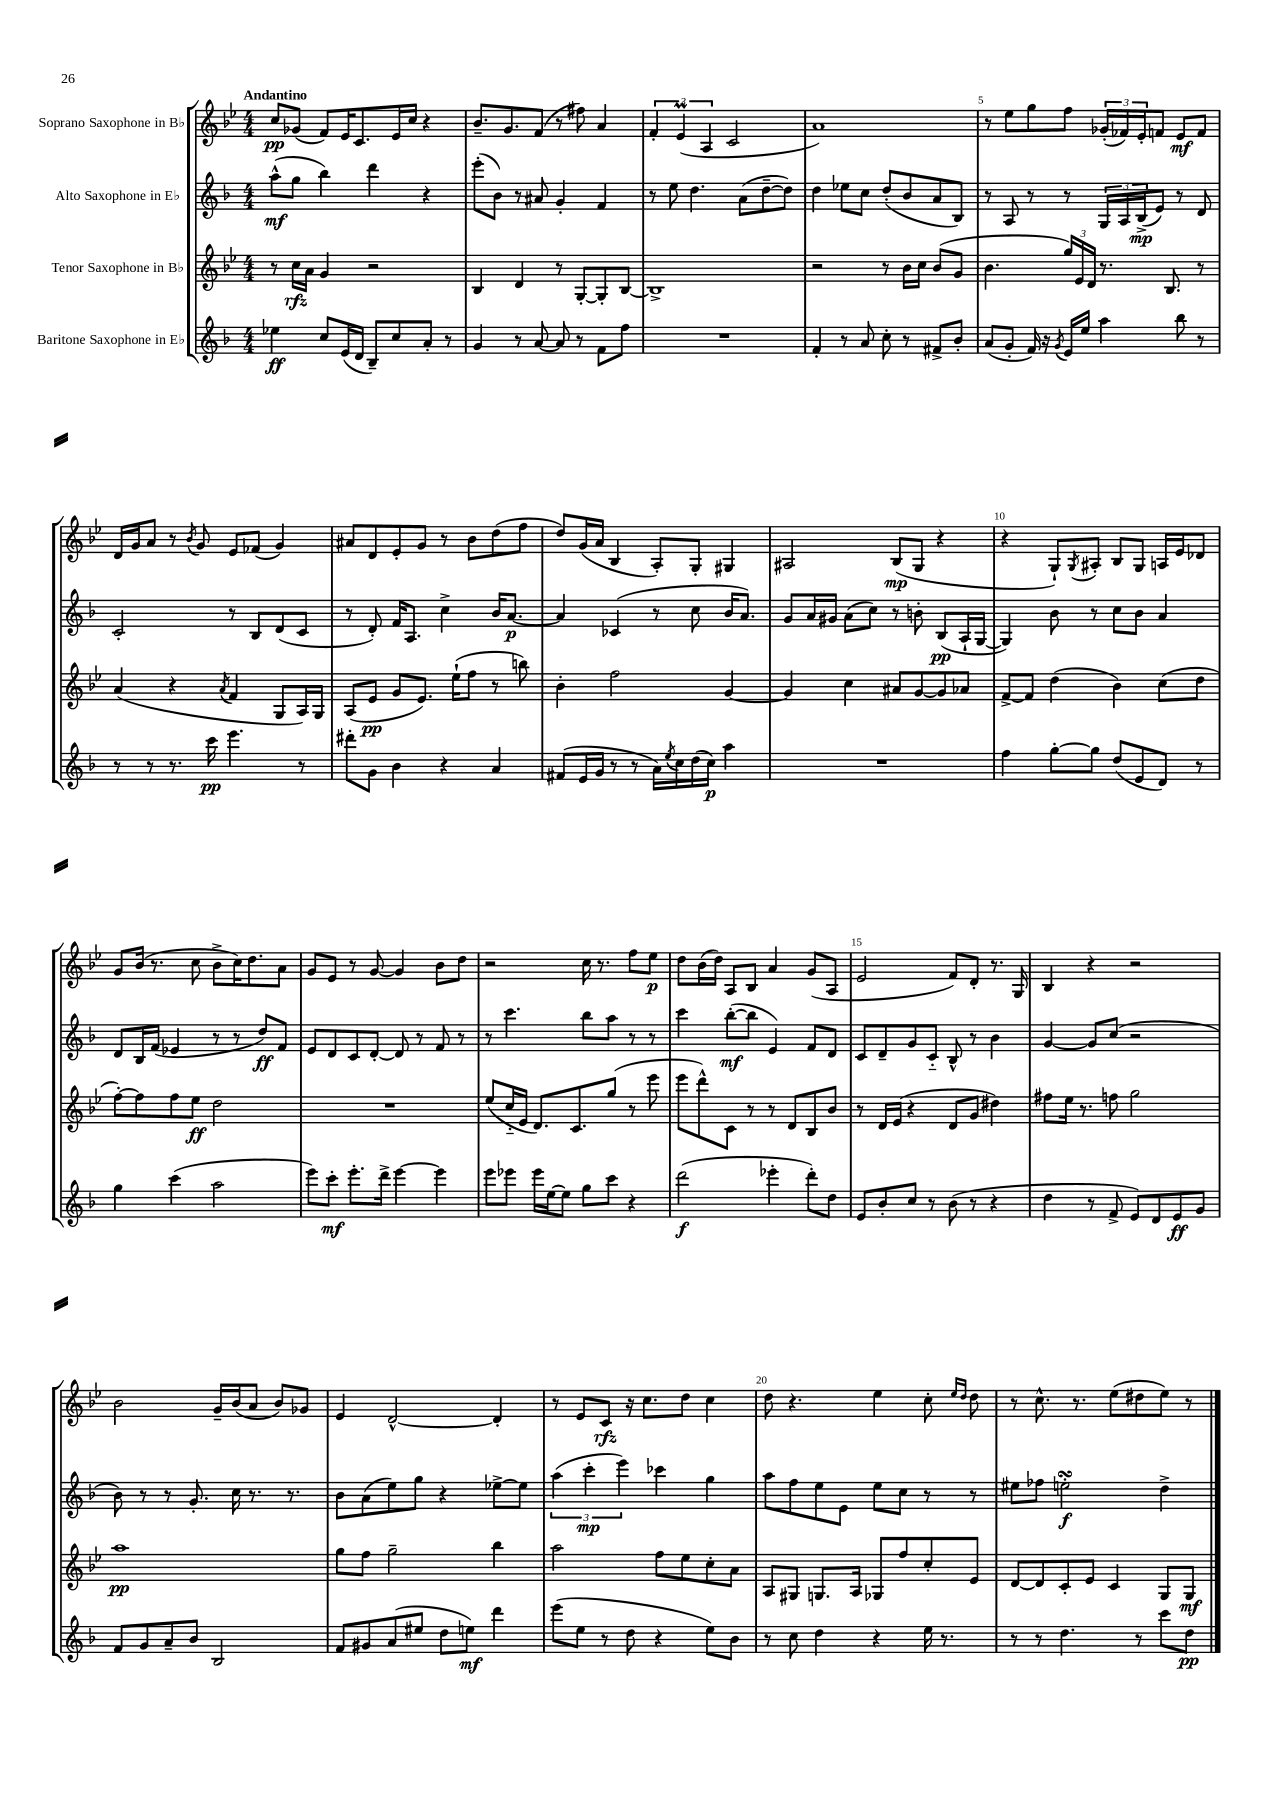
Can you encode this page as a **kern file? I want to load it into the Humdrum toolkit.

**kern	**dynam	**kern	**dynam	**kern	**dynam	**kern	**dynam
*part4	*part4	*part3	*part3	*part2	*part2	*part1	*part1
*staff4	*staff4	*staff3	*staff3	*staff2	*staff2	*staff1	*staff1
*I"Baritone Saxophone in E♭	*	*I"Tenor Saxophone in B♭	*	*I"Alto Saxophone in E♭	*	*I"Soprano Saxophone in B♭	*
*clefG2	*	*clefG2	*	*clefG2	*	*clefG2	*
*k[b-]	*	*k[b-e-]	*	*k[b-]	*	*k[b-e-]	*
*M4/4	*	*M4/4	*	*M4/4	*	*M4/4	*
=1	=1	=1	=1	=1	=1	=1	=1
!	!	!	!	!	!	!LO:TX:a:B:t=Andantino	!
4ee-X\	ff	8r	.	(8aa^^\L	mf	8cc/L	pp
.	.	16cc\LL	rfz	8gg\J	.	(8g-X/J	.
.	.	16a\JJ	.	.	.	.	.
8cc/L	.	4g/	.	4bb-\)	.	8f/L)	.
(16e/L	.	.	.	.	.	16e-/K	.
16d/JJ	.	.	.	.	.	8.c/	.
8B-~/L)	.	2r	.	4ddd\	.	.	.
8cc/	.	.	.	.	.	16e-/L	.
.	.	.	.	.	.	16cc/JJ	.
8a'/J	.	.	.	4r	.	4r	.
8r	.	.	.	.	.	.	.
=2	=2	=2	=2	=2	=2	=2	=2
4g/	.	4B-/	.	(8eee'\L	.	8.b-~/L	.
.	.	.	.	8b-\J)	.	.	.
.	.	.	.	.	.	8.g/	.
8r	.	4d/	.	8r	.	.	.
[8a/	.	.	.	8a#X/	.	(8f/J	.
8a/]	.	8r	.	4g'/	.	8r	.
8r	.	[8G'/L	.	.	.	8ff#X\)	.
8f\L	.	8G'/]	.	4f/	.	4a/	.
8ff\J	.	[8B-/J	.	.	.	.	.
=3	=3	=3	=3	=3	=3	=3	=3
1r	.	1B-^]	.	8r	.	6f'/	.
.	.	.	.	8ee\	.	.	.
.	.	.	.	.	.	(6e-M/	.
.	.	.	.	4.dd\	.	.	.
.	.	.	.	.	.	6A/	.
.	.	.	.	.	.	2c/	.
.	.	.	.	(8a\L	.	.	.
.	.	.	.	[8dd~\	.	.	.
.	.	.	.	8dd\J])	.	.	.
=4	=4	=4	=4	=4	=4	=4	=4
4f'/	.	2r	.	4dd\	.	1a)	.
8r	.	.	.	8ee-X\L	.	.	.
8a/	.	.	.	8cc\J	.	.	.
8cc'\	.	8r	.	(8dd'/L	.	.	.
8r	.	16b-\LL	.	8b-/	.	.	.
.	.	16cc\JJ	.	.	.	.	.
8f#X^/L	.	(8b-/L	.	8a/	.	.	.
8b-'/J	.	8g/J	.	8B-/J)	.	.	.
=5	=5	=5	=5	=5	=5	=5	=5
(8a/L	.	4.b-\	.	8r	.	8r	.
8g'/J	.	.	.	8A/	.	8ee-\L	.
16f/)	.	.	.	8r	.	8gg\	.
16r	.	.	.	.	.	.	.
8qg/	.	.	.	.	.	.	.
16e/LL	.	24gg/LL)	.	8r	.	8ff\J	.
.	.	24e-/	.	.	.	.	.
16ee/JJ	.	.	.	.	.	.	.
.	.	24d/JJ	.	.	.	.	.
4aa\	.	8.r	.	24G/LL	.	(24g-X'/LL	.
.	.	.	.	24A/	.	24f-X/)	.
.	.	.	.	(24B-^/J	mp	24e-'/J	.
.	.	.	.	8e/J)	.	8fn/J	.
.	.	8.B-/	.	.	.	.	.
8bb-\	.	.	.	8r	.	8e-/L	mf
8r	.	8r	.	8d/	.	8f/J	.
!!LO:LB:g=z
=6	=6	=6	=6	=6	=6	=6	=6
8r	.	(4a/	.	2c'/	.	16d/LL	.
.	.	.	.	.	.	16g/J	.
8r	.	.	.	.	.	8a/J	.
8.r	.	4r	.	.	.	8r	.
.	.	.	.	.	.	8qb-/	.
.	.	.	.	.	.	8g/	.
16ccc\	pp	.	.	.	.	.	.
.	.	8qa/	.	.	.	.	.
4.eee\	.	4f/	.	8r	.	8e-/L	.
.	.	.	.	8B-/L	.	(8f-X/J	.
.	.	8G/L	.	(8d/	.	4g/)	.
8r	.	16A/L)	.	8c/J	.	.	.
.	.	16G/JJ	.	.	.	.	.
=7	=7	=7	=7	=7	=7	=7	=7
8ddd#X'\L	.	(8A/L	.	8r	.	8a#X/L	.
8g\J	.	8e-/J	pp	8d'/)	.	8d/	.
4b-\	.	8g/L	.	16f/KL	.	8e-'/	.
.	.	.	.	8.A/J	.	.	.
.	.	8.e-/J)	.	.	.	8g/J	.
4r	.	.	.	4cc^\	.	8r	.
.	.	(16ee-`\KL	.	.	.	.	.
.	.	8ff\J	.	.	.	8b-\L	.
4a/	.	8r	.	16b-/KL	.	(8dd\	.
.	.	.	.	[8.a/J	p	.	.
.	.	8bbn\)	.	.	.	8ff\J	.
=8	=8	=8	=8	=8	=8	=8	=8
(8f#X/L	.	4b-'\	.	4a/]	.	8dd/L)	.
16e/L	.	.	.	.	.	(16g/L	.
16g/JJ	.	.	.	.	.	16a/JJ	.
8r	.	2ff\	.	(4c-X/	.	4B-/	.
8r	.	.	.	.	.	.	.
16a\LL)	.	.	.	8r	.	8A'/L)	.
8qee/	.	.	.	.	.	.	.
16cc\	.	.	.	.	.	.	.
(16dd\	.	.	.	8cc\	.	8G'/J	.
16cc\JJ)	p	.	.	.	.	.	.
4aa\	.	[4g/	.	16b-/KL	.	4G#X/	.
.	.	.	.	8.a/J)	.	.	.
=9	=9	=9	=9	=9	=9	=9	=9
1r	.	4g/]	.	8g/L	.	2A#X/	.
.	.	.	.	16a/L	.	.	.
.	.	.	.	16g#X/JJ	.	.	.
.	.	4cc\	.	(8a\L	.	.	.
.	.	.	.	8cc\J)	.	.	.
.	.	8a#X/L	.	8r	.	(8B-/L	mp
.	.	[8g/	.	8bn'\	.	8G/J	.
.	.	8g/]	.	(8B-/L	pp	4r	.
.	.	8a-X/J	.	16A`/L	.	.	.
.	.	.	.	[16G/JJ	.	.	.
=10	=10	=10	=10	=10	=10	=10	=10
4ff\	.	[8f^/L	.	4G/])	.	4r	.
.	.	8f/J]	.	.	.	.	.
[8gg'\L	.	(4dd\	.	8b-\	.	8G`/L)	.
.	.	.	.	.	.	8qG/	.
8gg\J]	.	.	.	8r	.	8A#X'/J	.
(8dd/L	.	4b-\)	.	8cc\L	.	8B-/L	.
8e/	.	.	.	8b-\J	.	8G/J	.
8d/J)	.	(8cc\L	.	4a/	.	16An/LL	.
.	.	.	.	.	.	16e-/J	.
8r	.	8dd\J	.	.	.	8d-X/J	.
!!LO:LB:g=z
=11	=11	=11	=11	=11	=11	=11	=11
4gg\	.	[8ff'\L)	.	8d/L	.	8g/L	.
.	.	8ff\]	.	16B-/L	.	(16b-/Jk	.
.	.	.	.	(16f/JJ	.	8.r	.
(4ccc\	.	8ff\	.	4e-X/	.	.	.
.	.	8ee-\J	ff	.	.	8cc\	.
2aa\	.	2dd\	.	8r	.	8b-^\L	.
.	.	.	.	8r	.	16cc\K)	.
.	.	.	.	.	.	8.dd\	.
.	.	.	.	8dd/L)	ff	.	.
.	.	.	.	8f/J	.	8a\J	.
=12	=12	=12	=12	=12	=12	=12	=12
8eee\L)	.	1r	.	8e/L	.	8g/L	.
8ccc'\J	mf	.	.	8d/	.	8e-/J	.
8.eee'\L	.	.	.	8c/	.	8r	.
.	.	.	.	[8d'/J	.	[8g/	.
16ddd^\Jk	.	.	.	.	.	.	.
[4eee\	.	.	.	8d/]	.	4g/]	.
.	.	.	.	8r	.	.	.
4eee\]	.	.	.	8f/	.	8b-\L	.
.	.	.	.	8r	.	8dd\J	.
=13	=13	=13	=13	=13	=13	=13	=13
8eee\L	.	(8ee-/L	.	8r	.	2r	.
8eee-X\J	.	16cc/L	.	4.ccc\	.	.	.
.	.	16e-/JJ	.	.	.	.	.
16eee-\LL	.	8.d/L)	.	.	.	.	.
[16ee\J	.	.	.	.	.	.	.
8ee\J]	.	.	.	.	.	.	.
.	.	8.c/	.	.	.	.	.
8gg\L	.	.	.	8bb-\L	.	16cc\	.
.	.	.	.	.	.	8.r	.
8ccc\J	.	(8gg/J	.	8aa\J	.	.	.
4r	.	8r	.	8r	.	8ff\L	.
.	.	8eee-\	.	8r	.	8ee-\J	p
=14	=14	=14	=14	=14	=14	=14	=14
(2ddd\	f	8eee-\L	.	4ccc\	.	8dd\L	.
.	.	8ddd^^\)	.	.	.	(16b-\L	.
.	.	.	.	.	.	16dd\JJ)	.
.	.	8c\J	.	([8bb-'\L	mf	8A/L	.
.	.	8r	.	8bb-\J]	.	8B-/J	.
4eee-X'\	.	8r	.	4e/)	.	4a/	.
.	.	8d/L	.	.	.	.	.
8ddd'\L)	.	8B-/	.	8f/L	.	(8g/L	.
8dd\J	.	8b-/J	.	8d/J	.	8A/J	.
=15	=15	=15	=15	=15	=15	=15	=15
8e/L	.	8r	.	8c/L	.	2e-/	.
8b-'/	.	16d/LL	.	8d~/	.	.	.
.	.	(16e-/JJ	.	.	.	.	.
8cc/J	.	4r	.	8g/	.	.	.
8r	.	.	.	8c/J	.	.	.
(8b-\	.	8d/L	.	8B-^^/	.	8f/L)	.
8r	.	8g/J	.	8r	.	8d'/J	.
4r	.	4dd#X\)	.	4b-\	.	8.r	.
.	.	.	.	.	.	16G/	.
=16	=16	=16	=16	=16	=16	=16	=16
4dd\	.	8ff#X\L	.	[4g/	.	4B-/	.
.	.	16ee-\Jk	.	.	.	.	.
.	.	8.r	.	.	.	.	.
8r	.	.	.	8g/L]	.	4r	.
8f^/	.	8ffn\	.	(8cc/J	.	.	.
8e/L)	.	2gg\	.	2r	.	2r	.
8d/	.	.	.	.	.	.	.
8e/	ff	.	.	.	.	.	.
8g/J	.	.	.	.	.	.	.
!!LO:LB:g=z
=17	=17	=17	=17	=17	=17	=17	=17
8f/L	.	1aa	pp	8b-\)	.	2b-\	.
8g/	.	.	.	8r	.	.	.
8a~/	.	.	.	8r	.	.	.
8b-/J	.	.	.	8.g'/	.	.	.
2B-/	.	.	.	.	.	16g~/LL	.
.	.	.	.	16cc\	.	(16b-/J	.
.	.	.	.	8.r	.	8a/J	.
.	.	.	.	.	.	8b-/L)	.
.	.	.	.	8.r	.	.	.
.	.	.	.	.	.	8g-X/J	.
=18	=18	=18	=18	=18	=18	=18	=18
8f/L	.	8gg\L	.	8b-\L	.	4e-/	.
8g#X/	.	8ff\J	.	(8a\	.	.	.
(8a/	.	2gg~\	.	8ee\)	.	[2d^^/	.
8ee#X/J	.	.	.	8gg\J	.	.	.
8dd\L	.	.	.	4r	.	.	.
8een\J)	mf	.	.	.	.	.	.
4ddd\	.	4bb-\	.	[8ee-X^\L	.	4d'/]	.
.	.	.	.	8ee-\J]	.	.	.
=19	=19	=19	=19	=19	=19	=19	=19
(8eee\L	.	2aa\	.	(6aa\	.	8r	.
8ee\J	.	.	.	.	.	8e-/L	.
.	.	.	.	6ccc'\	mp	.	.
8r	.	.	.	.	.	8c/J	rfz
.	.	.	.	6eee\)	.	.	.
8dd\	.	.	.	.	.	16r	.
.	.	.	.	.	.	8.cc\L	.
4r	.	8ff\L	.	4ccc-X\	.	.	.
.	.	8ee-\	.	.	.	8dd\J	.
8ee\L)	.	8cc'\	.	4gg\	.	4cc\	.
8b-\J	.	8a\J	.	.	.	.	.
=20	=20	=20	=20	=20	=20	=20	=20
8r	.	8A/L	.	8aa\L	.	8dd\	.
8cc\	.	8G#X/J	.	8ff\	.	4.r	.
4dd\	.	8.Gn/L	.	8ee\	.	.	.
.	.	.	.	8e\J	.	.	.
.	.	16A/Jk	.	.	.	.	.
4r	.	8G-X/L	.	8ee\L	.	4ee-\	.
.	.	8ff/	.	8cc\J	.	.	.
16ee\	.	8cc'/	.	8r	.	8cc'\	.
8.r	.	.	.	.	.	.	.
.	.	.	.	.	.	16qqee-/LL	.
.	.	.	.	.	.	16qqdd/JJ	.
.	.	8e-/J	.	8r	.	8dd\	.
=21	=21	=21	=21	=21	=21	=21	=21
8r	.	[8d/L	.	8ee#X\L	.	8r	.
8r	.	8d/]	.	8ff-X\J	.	8.cc^^\	.
4.dd\	.	8c'/	.	2eensSsS'\	f	.	.
.	.	.	.	.	.	8.r	.
.	.	8e-/J	.	.	.	.	.
.	.	4c/	.	.	.	(8ee-\L	.
8r	.	.	.	.	.	8dd#X\	.
8ccc\L	.	8G/L	.	4dd^\	.	8ee-\J)	.
8dd\J	pp	8G/J	mf	.	.	8r	.
==	==	==	==	==	==	==	==
*-	*-	*-	*-	*-	*-	*-	*-
